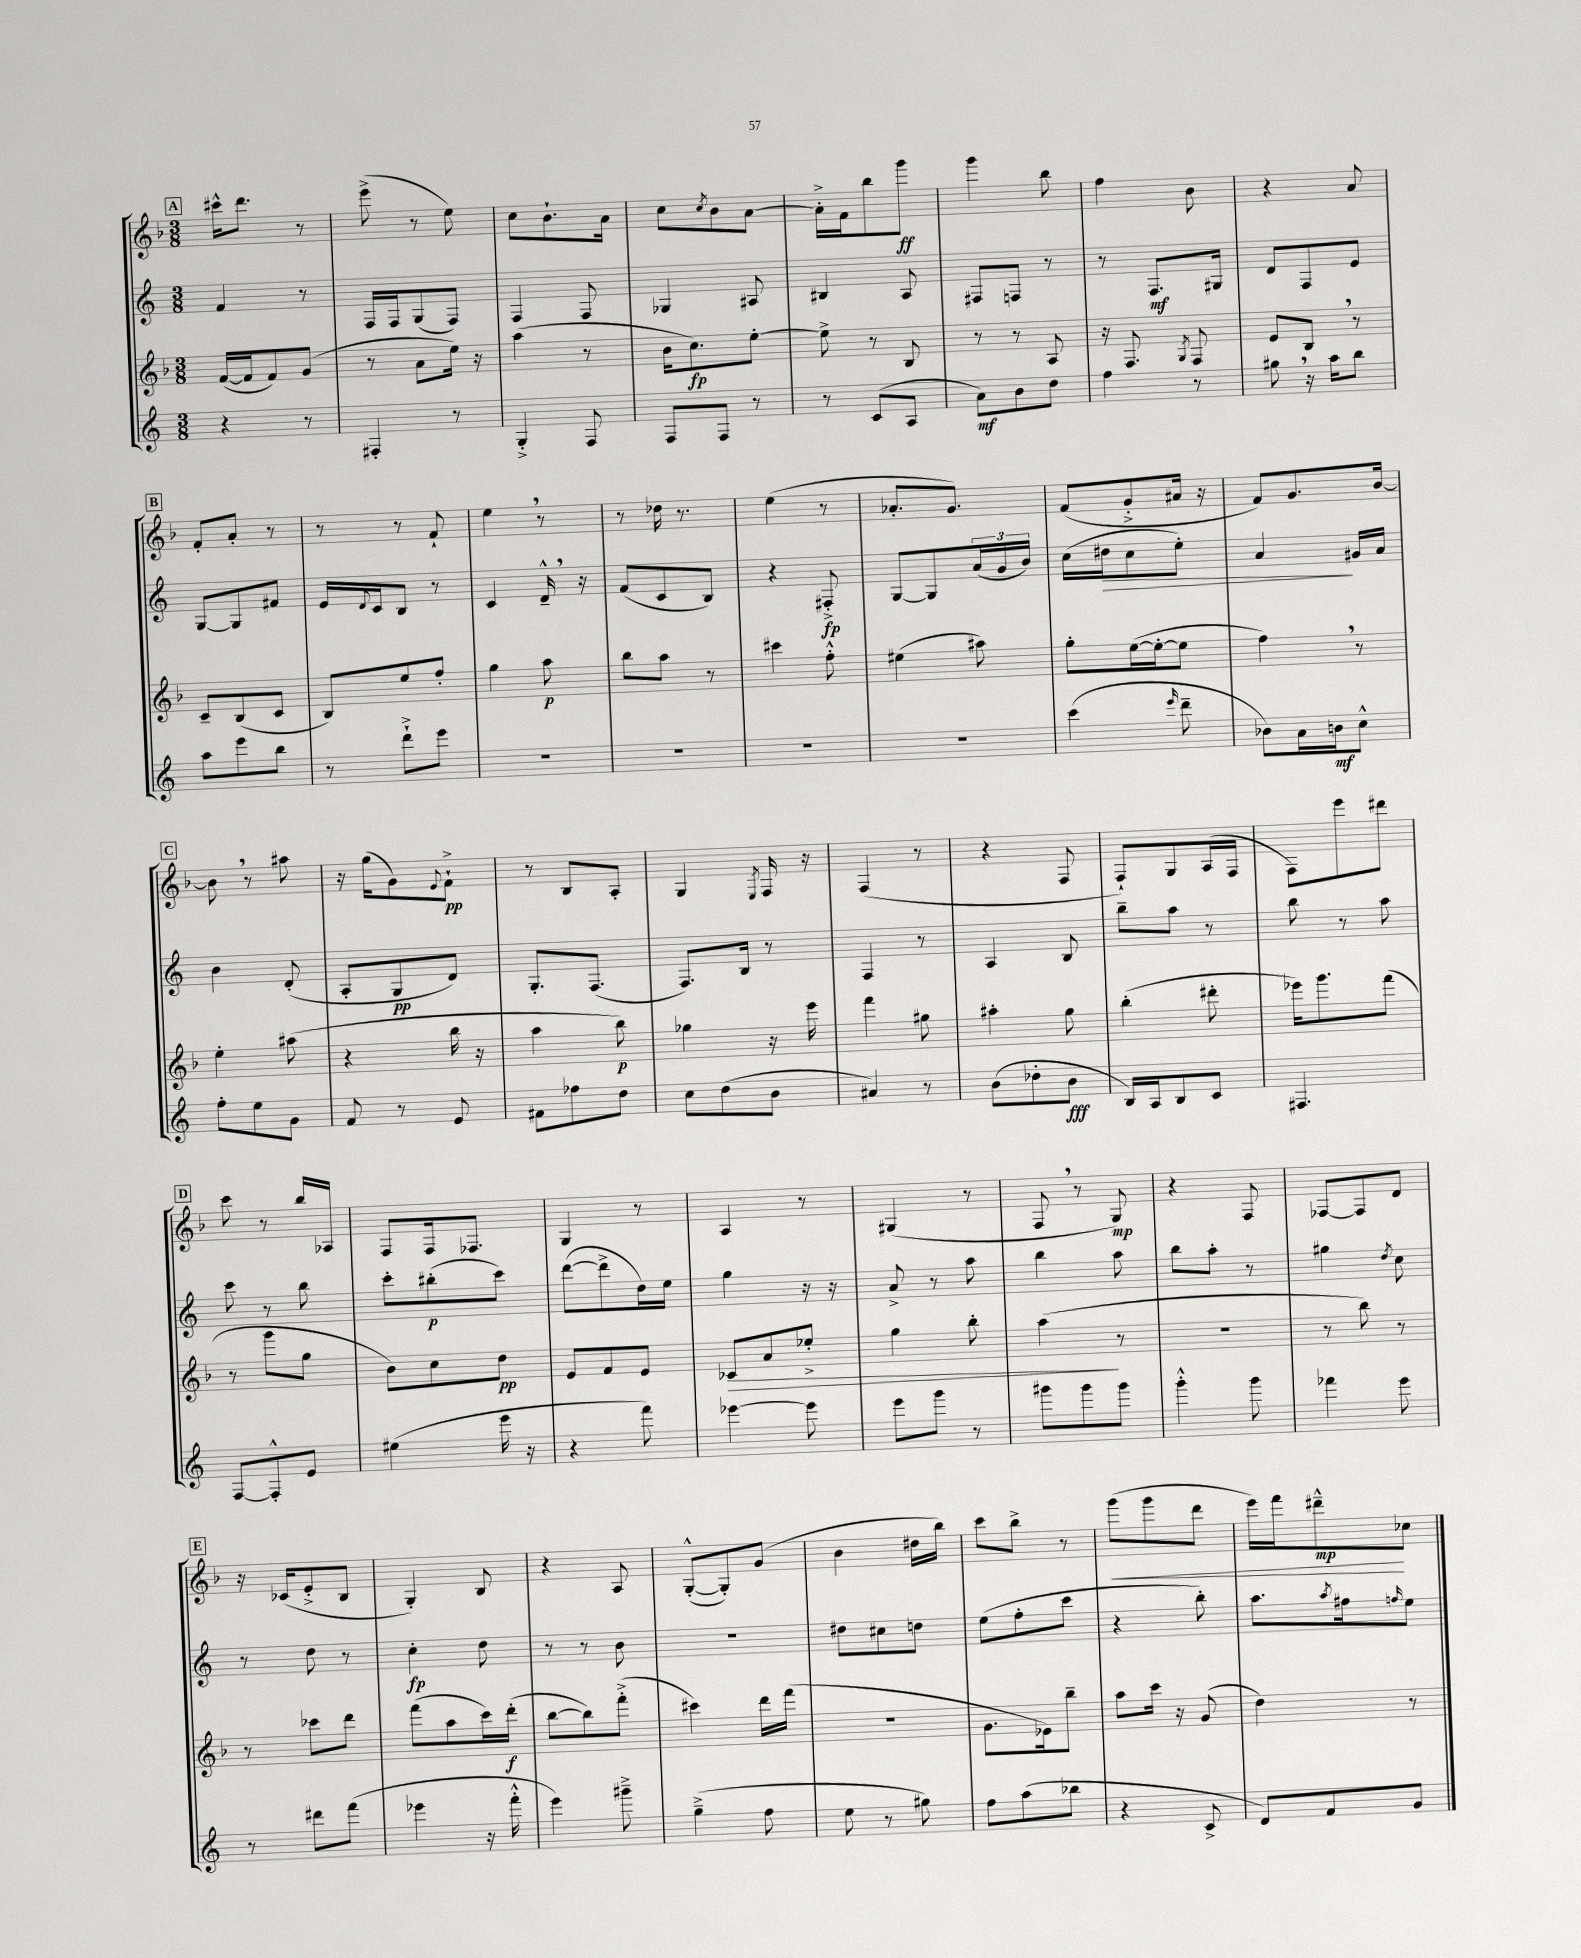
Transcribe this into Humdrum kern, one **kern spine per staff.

**kern	**kern	**kern	**kern
*staff4	*staff3	*staff2	*staff1
*clefG2	*clefG2	*clefG2	*clefG2
*k[]	*k[b-]	*k[]	*k[b-]
*M3/8	*M3/8	*M3/8	*M3/8
4r	([16f/LL	4f/	16ccc#^^\LK
.	16f/]J	.	8.ddd\J
.	8f/)	.	.
8r	(8g/J	8r	8r
=	=	=	=
4F#'/	8r	16F/LL	(8eee^\
.	.	16F/J	.
.	8a\L	(8G/	8r
8r	16ee\Jk)	8F/J)	8ee\)
.	16r	.	.
=	=	=	=
4G'^/	(4aa\	4F/	8cc\L
.	.	.	8.b-`\
8F/	8r	8F/	.
.	.	.	16a\Jk
=	=	=	=
8F/L	16b-\LK	4G-/	8cc\L
.	8.cc\)	.	.
.	.	.	8qcc/
8F/J	.	.	8b-\
8r	[8ee'\J	8A#/	[8a\J
=	=	=	=
8r	8ee^\]	4B#/	16a'^\]LL
.	.	.	16f\J
(8c/L	8r	.	8bb-\
8A/J	8B-/	8A/	8ggg\J
=	=	=	=
8a\L)	8r	8F#/L	4ggg\
8b\	8r	8F/J	.
8dd\J	8A/	8r	8bb-\
=	=	=	=
4ff\	16r	8r	4ff\
.	8.F/	.	.
.	.	8.F/L	.
.	8qG/	.	.
8r	8F/	.	8b-\
.	.	16G#/Jk	.
=	=	=	=
8gg#\	8e/L	8d/L	4r
16r	8B-/J	8F/	.
16aa\LK	.	.	.
8bb\J	8r	8e/J	8a/
=	=	=	=
8aa\L	8c~/L	[8G/L	8f'/L
8eee\	(8B-/	8G/]	8a'/J
8bb\J	8c/J	8f#/J	8r
=	=	=	=
8r	8B-/L)	16e/LL	8r
.	.	8qqd/	.
.	.	16c/J	.
8ddd`^\L	8ee/	8B/J	8r
8eee\J	8ff'/J	8r	8f`/
=	=	=	=
4.r	4gg\	4c/	4ee\
.	8aa\	16d~^^/	8r
.	.	16r	.
=	=	=	=
4.r	8bb-\L	(8f/L	8r
.	8aa\J	8c/	16dd-\
.	.	.	8.r
.	8r	8B/J)	.
=	=	=	=
4.r	4ccc#\	4r	(4ee\
.	8ff'^^\	8F#'^/	8r
=	=	=	=
4.r	(4ee#\	[8G/L	8.a-'/L
.	.	8G/]	.
.	.	.	8.g/J)
.	8aa#\)	(24a/L	.
.	.	24g/	.
.	.	24b/JJ)	.
=	=	=	=
(4ccc\	8gg'\L	(16cc\LL	(8f/L
.	.	16dd#\J	.
.	([16ee\L	8cc\	8g'^/
.	16ee'\_J	.	.
16qqeee/	.	.	.
8ddd~\	8ee\]J	8ee'\J)	16a#/Jk
.	.	.	16r
=	=	=	=
8b-\L)	4ff\)	4a/	8f/L)
16a\L	.	.	8.g/
16b\J	.	.	.
8cc^^\J	8r	16g#/LL	.
.	.	16a/JJ	[16b-/Jk
=	=	=	=
8ff'\L	4ee'\	4b\	8b-\]
8ee\	.	.	8r
8g\J	(8aa#\	(8d'/	8aa#\
=	=	=	=
8f/	4r	8A'/L	16r
.	.	.	(16gg\LK
8r	.	8G/	8g\)
.	.	.	8qqe/
8e/	16bb-\	8d/J)	8f`^\J
.	16r	.	.
=	=	=	=
8f#\L	4aa\	8.G'/L	8r
8ff-\	.	.	8B-/L
.	.	(8.F/J	.
8dd\J	8bb-\)	.	8A'/J
=	=	=	=
8cc\L	4gg-\	8.F/L)	4G/
(8dd\	.	.	.
.	.	16B/Jk	.
.	.	.	8qE/
8b\J	16r	8r	16F/
.	16eee\	.	16r
=	=	=	=
4a#/)	4fff\	4F/	(4F/
8r	8gg#\	8r	8r
=	=	=	=
(8b\L	4aa#'\	4A/	4r
8dd-'\	.	.	.
8b\J	8gg\	8B/	8F/
=	=	=	=
16B/LL)	(4bb-'\	8bb~\L	8F`/L)
16A/J	.	.	.
8B/	.	8aa\J	8G/
8c/J	8ddd#'\	8r	(16A/L
.	.	.	16F/JJ
=	=	=	=
4.F#/	16eee-\LK)	8bb\	8F\L)
.	8.ggg\	.	.
.	.	8r	8eee\
.	(8fff\J	8aa\	8ddd#\J
=	=	=	=
[8F/L	8r	8ccc\	8ccc\
8F'^^/]	8ggg\L	8r	8r
8e/J	8gg\J	8bb\	16bb-/LL
.	.	.	16A-/JJ
=	=	=	=
(4ee#\	8b-\L)	8ccc'\L	8F/L
.	8cc\	(8bb#'\	16F/k
.	.	.	8.F-/J
16eee\	8dd\J	8ccc\J)	.
16r	.	.	.
=	=	=	=
4r	8e/L	([8ddd\L	4G/
.	8f/	8ddd^\]	.
8fff\)	8e/J	16dd\L)	8r
.	.	16ee\JJ	.
=	=	=	=
[4eee-\	8c-/L	4gg\	4A/
.	8a/	.	.
8eee-\]	8ee-'^/J	16r	8r
.	.	16r	.
=	=	=	=
8eee\L	4gg\	8a^/	(4G#/
8ggg\J	.	8r	.
8r	8bb-'\	8aa\	8r
=	=	=	=
8ggg#\L	(4aa\	4bb\	8F/
8ggg#\	.	.	8r
8ggg#\J	8r	8aa\	8G/)
=	=	=	=
4ggg'^^\	4.r	8bb\L	4r
.	.	8aa'\J	.
8ggg\	.	8r	8F/
=	=	=	=
4fff-\	8r	4gg#\	[8F-/L
.	8bb-\)	.	8F-/]
.	.	8qdd/	.
8eee\	8r	8cc\	8d/J
=	=	=	=
8r	8r	8r	16r
.	.	.	(16c-/LK
8ddd#\L	8ccc-\L	8dd\	8e'^/
(8fff\J	8ddd\J	8r	8B-/J
=	=	=	=
4eee-\	(8fff\L	4cc'\	4G'/)
.	8aa\	.	.
16r	16ccc\L)	8dd\	8B-/
16fff'^^\	(16ddd'\JJ	.	.
=	=	=	=
4eee\)	[8bb-\L	8r	4r
.	8bb-\])	8r	.
8ggg#~^\	(8fff'^\J	8b\	8A/
=	=	=	=
(4gg~^\	4ccc#\)	4.r	([8G'^^/L
.	.	.	8G'/])
8ff\	16ddd\LL	.	(8g/J
.	(16fff\JJ	.	.
=	=	=	=
8ee\	4.r	8dd#\L	4b-\
8r	.	8cc#\	.
8gg#\)	.	8dd\J	16dd#\LL
.	.	.	16bb-\JJ)
=	=	=	=
8ff\L	8.g\L	(8ee\L	8ccc\L
(8aa\	.	8ff'\	8bb-^\J
.	16e-\k)	.	.
8bb-\J	8bb-~\J	8ccc\J	8r
=	=	=	=
4r	8aa\L	4r	(8ggg\L
.	16ccc\Jk	.	8ggg\
.	16r	.	.
8c^/	(8g/	8bb'\)	8ddd\J
=	=	=	=
8d/L)	4dd\)	8.aa\L	16eee\LL)
.	.	.	16fff\J
8f/	.	.	8ddd#~^^\
.	.	8qaa/	.
.	.	16ff#\k	.
.	.	16qqff/	.
8g/J	8r	8ee\J	8cc-\J
==	==	==	==
*-	*-	*-	*-
